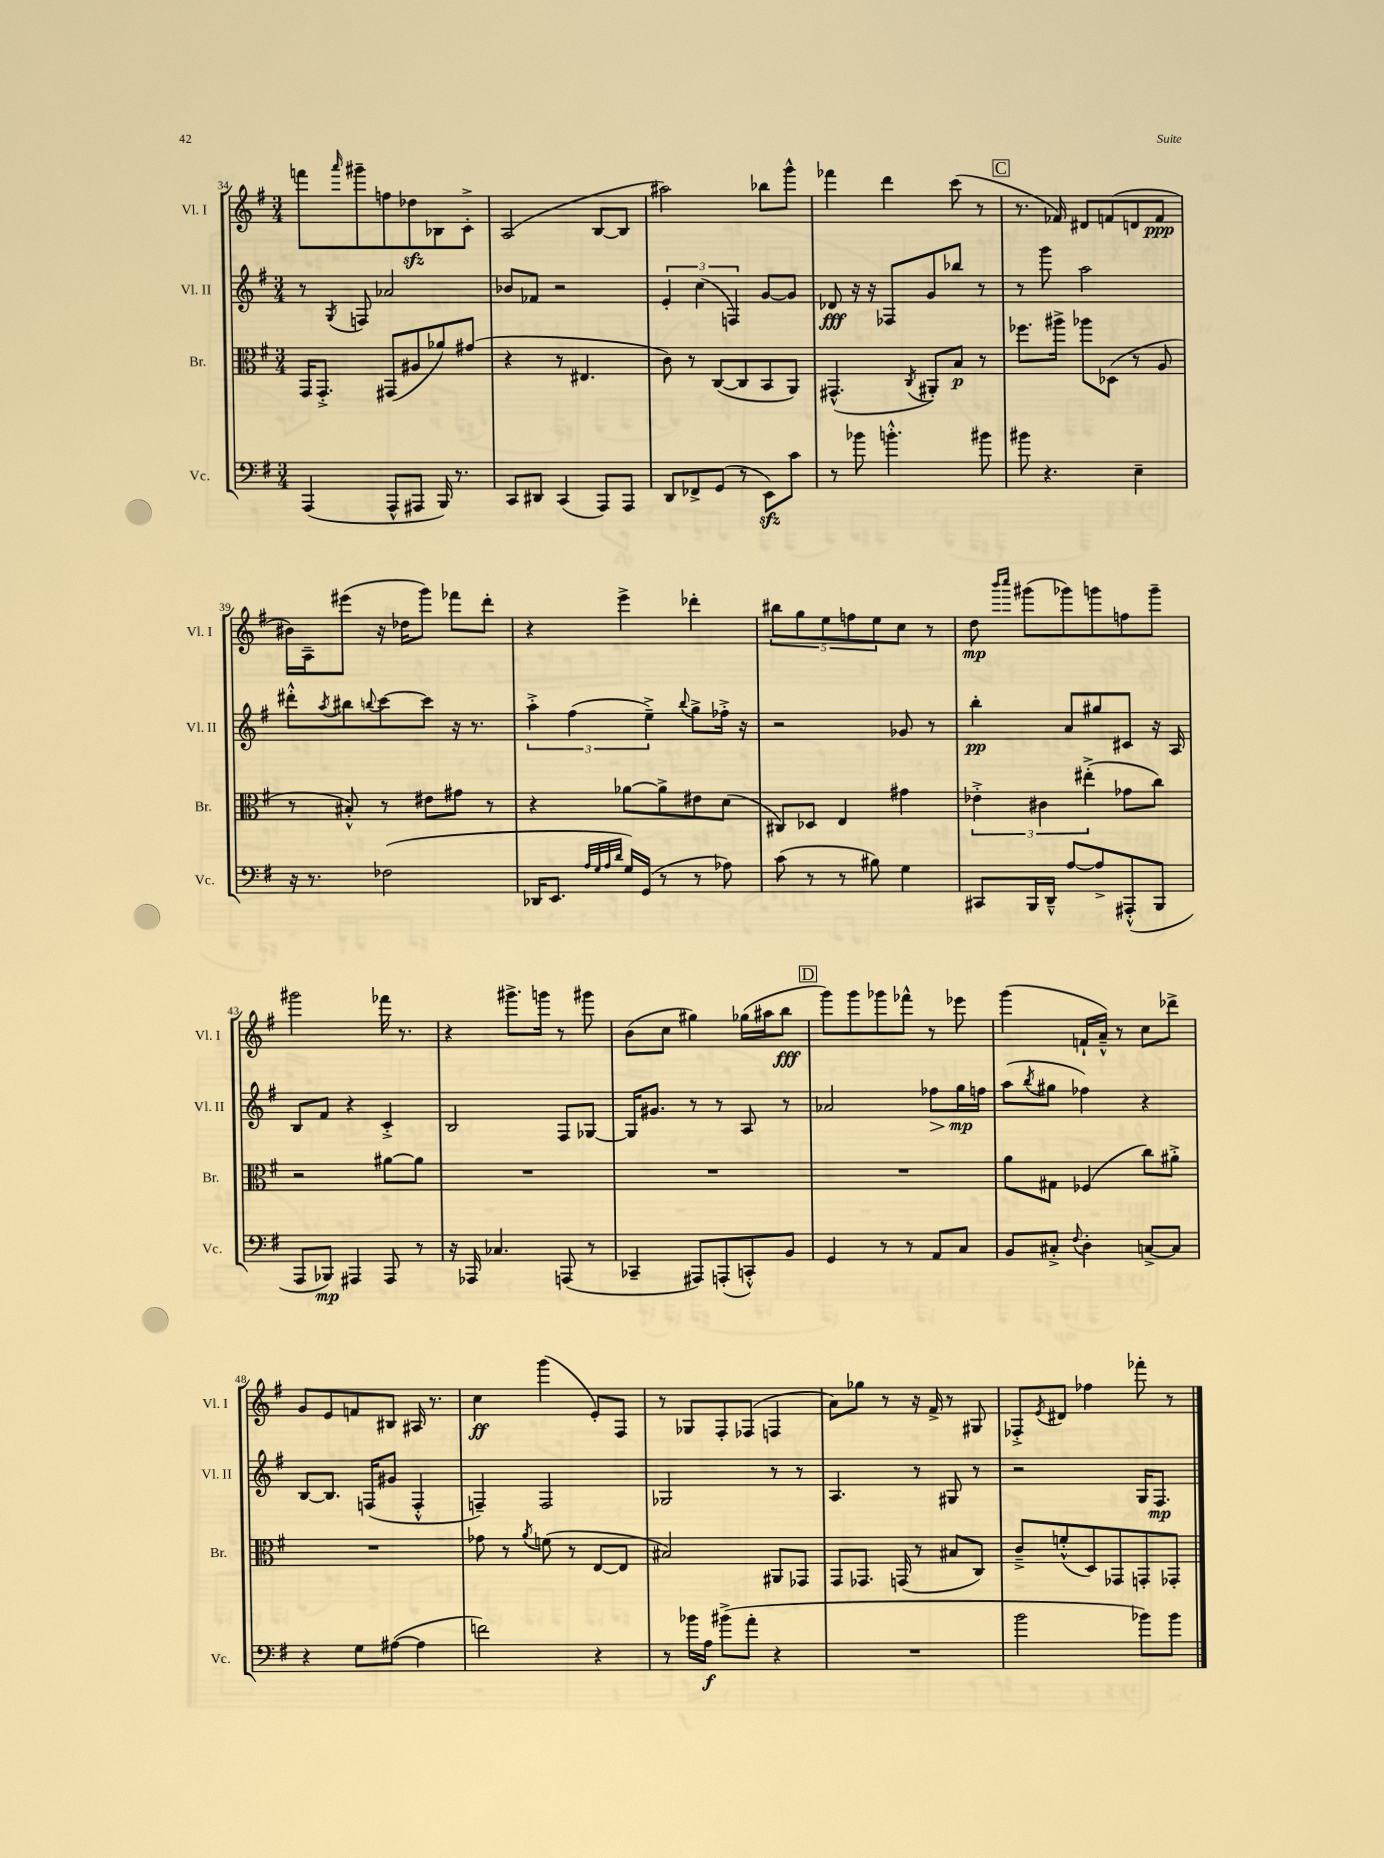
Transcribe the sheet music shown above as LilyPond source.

<<
\new StaffGroup <<
\new Staff = "s0" \with { instrumentName = "Vl. I" shortInstrumentName = "Vl. I" } {
    \clef treble \key g \major \numericTimeSignature \time 3/4
    f'''8 \grace { a'''16 } gis'''8-- f''8 des''8\sfz bes8 c'8-.-> |
    a2( b8~ b8 |
    ais''2) bes''8 g'''8-^ |
    fes'''4 d'''4 c'''8( r8 |
    \mark \markup { \box "C" } r8. fes'16) dis'8 f'8( d'8 f'8\ppp |
    bis'16) a16-- eis'''8( r16 des''16 g'''8) fes'''8 d'''8-. |
    r4 e'''4-> des'''4-. |
    \tuplet 5/4 { bis''8 g''8 e''8 f''8 e''8 } c''8 r8 |
    d''8\mp \grace { b'''16 c''''16 } gis'''8( ges'''8) g'''8 f''8 g'''8-- |
    gis'''2 fes'''16 r8. |
    r4 gis'''8.-> g'''16 r8 gis'''8 |
    b'8( c''8 gis''4) ges''16( ais''16 b''8\fff |
    \mark \markup { \box "D" } g'''8) g'''8 ges'''8 fes'''8-^ r8 ees'''8 |
    g'''4( f'16-! a'16---^) r8 c''8 des'''8-> |
    g'8 e'8 f'8 bis8 ais16 r8. |
    c''4\ff g'''4( e'8-.) fis8 |
    r8 ges8 fis8-. fes8( f4 |
    a'8) ges''8 r8 r16 fis'16-> r8 gis8 |
    fes8-.-> \acciaccatura { e'8 } dis'8 fes''4 fes'''8-. r8 \bar "|." |
}
\new Staff = "s1" \with { instrumentName = "Vl. II" shortInstrumentName = "Vl. II" } {
    \clef treble \key g \major \numericTimeSignature \time 3/4
    r8 \acciaccatura { g8 } f8 aes'2 |
    bes'8 fes'8 r2 |
    \tuplet 3/2 { e'4-. c''4( f4) } g'8~ g'8 |
    des'8\fff r16 r16 fes8 g'8 bes''8 r8 |
    \mark \markup { \box "C" } r8 g'''8 a''2 |
    dis'''8-.-^ \acciaccatura { a''8 } bis''8 \appoggiatura { b''8 } c'''8~ c'''8 r16 r8. |
    \tuplet 3/2 { a''4-.-> fis''4( e''4--->) } \appoggiatura { b''8 } g''8-> fes''16-.-> r16 |
    r2 ges'8 r8 |
    b''4-.\pp a'8 gis''8 cis'8 r16 a16 |
    b8 fis'8 r4 c'4-.-> |
    b2 fis8 ges8~ |
    ges16 gis'8. r8 r8 a8 r8 |
    \mark \markup { \box "D" } aes'2 fes''8\> g''16\mp\! f''16 |
    a''8( \acciaccatura { b''8 } gis''8 fes''4) r4 |
    b8~ b8. f16( gis'8 f4-.-^ |
    f4--) f2 |
    ges2 r8 r8 |
    a4. r8 gis8 r8 |
    r2 g16 fis8.\mp \bar "|." |
}
\new Staff = "s2" \with { instrumentName = "Br." shortInstrumentName = "Br." } {
    \clef alto \key g \major \numericTimeSignature \time 3/4
    g,16 g,8.-.-> gis,8( ais8 aes'8) gis'8( |
    r4 r8 eis4. |
    c'8) r8 c8~( c8 b,8 a,8) |
    gis,4.-^( \acciaccatura { c8 } ais,8-.) b8\p r8 |
    \mark \markup { \box "C" } fes''8. ais''16-> aes''8 des8( r8 a8 |
    r8 bis8-.-^) r8 eis'8 gis'8 r8 |
    r4 aes'8~ aes'8-> eis'8 d'8( |
    cis8) des8 e4 gis'4 |
    \tuplet 3/2 { ees'4-.-> cis'4 eis''4-.->( } ges'8 c''8) |
    r2 ais'8~ ais'8 |
    R2. |
    R2. |
    \mark \markup { \box "D" } R2. |
    a'8 gis8 fes4( c''8) ais'8-.-> |
    R2. |
    ges'8 r8 \acciaccatura { a'8 } f'8( r8 e8~ e8 |
    bis2) ais,8 ges,8 |
    g,8 ges,8. g,16( r8 bis8 c8) |
    c'8---> f'8-.-^( d8) ges,8 g,8-. ges,8-. \bar "|." |
}
\new Staff = "s3" \with { instrumentName = "Vc." shortInstrumentName = "Vc." } {
    \clef bass \key g \major \numericTimeSignature \time 3/4
    a,,4( a,,8-^ ais,,8 b,,16) r8. |
    c,8 dis,8 c,4( a,,8) a,,8 |
    d,8 fes,8-> g,8( r8 e,8\sfz) c'8 |
    r8 bes'8 b'4.-.-^ bis'8 |
    \mark \markup { \box "C" } bis'8 r4. e4-- |
    r16 r8. fes2( |
    des,16 e,8. \grace { a32 g32 a32 d'32 } g16) g,16( r8 r8 aes8) |
    c'8( r8 r8 bis8) g4 |
    cis,8 b,,16 d,16---^ a8~ a8-> ais,,8-.-^( b,,8 |
    a,,8 bes,,8\mp) ais,,4 ais,,8 r8 |
    r16 aes,,16 ces4. a,,8( r8 |
    ces,4-- ais,,8) a,,8-.( c,8-.-^) b,8 |
    \mark \markup { \box "D" } g,4 r8 r8 a,8 c8 |
    b,8 cis8-.-> \appoggiatura { fis8 } d4-. c8~-> c8 |
    r4 g8 ais8~( ais4 |
    f'2) r4 |
    r8 bes'16 a16\f bis'8->( a'8-. r4 |
    R2. |
    b'2 bes'8) bes'8 \bar "|." |
}
>>
>>
\layout { \context { \Score currentBarNumber = #34 } }
